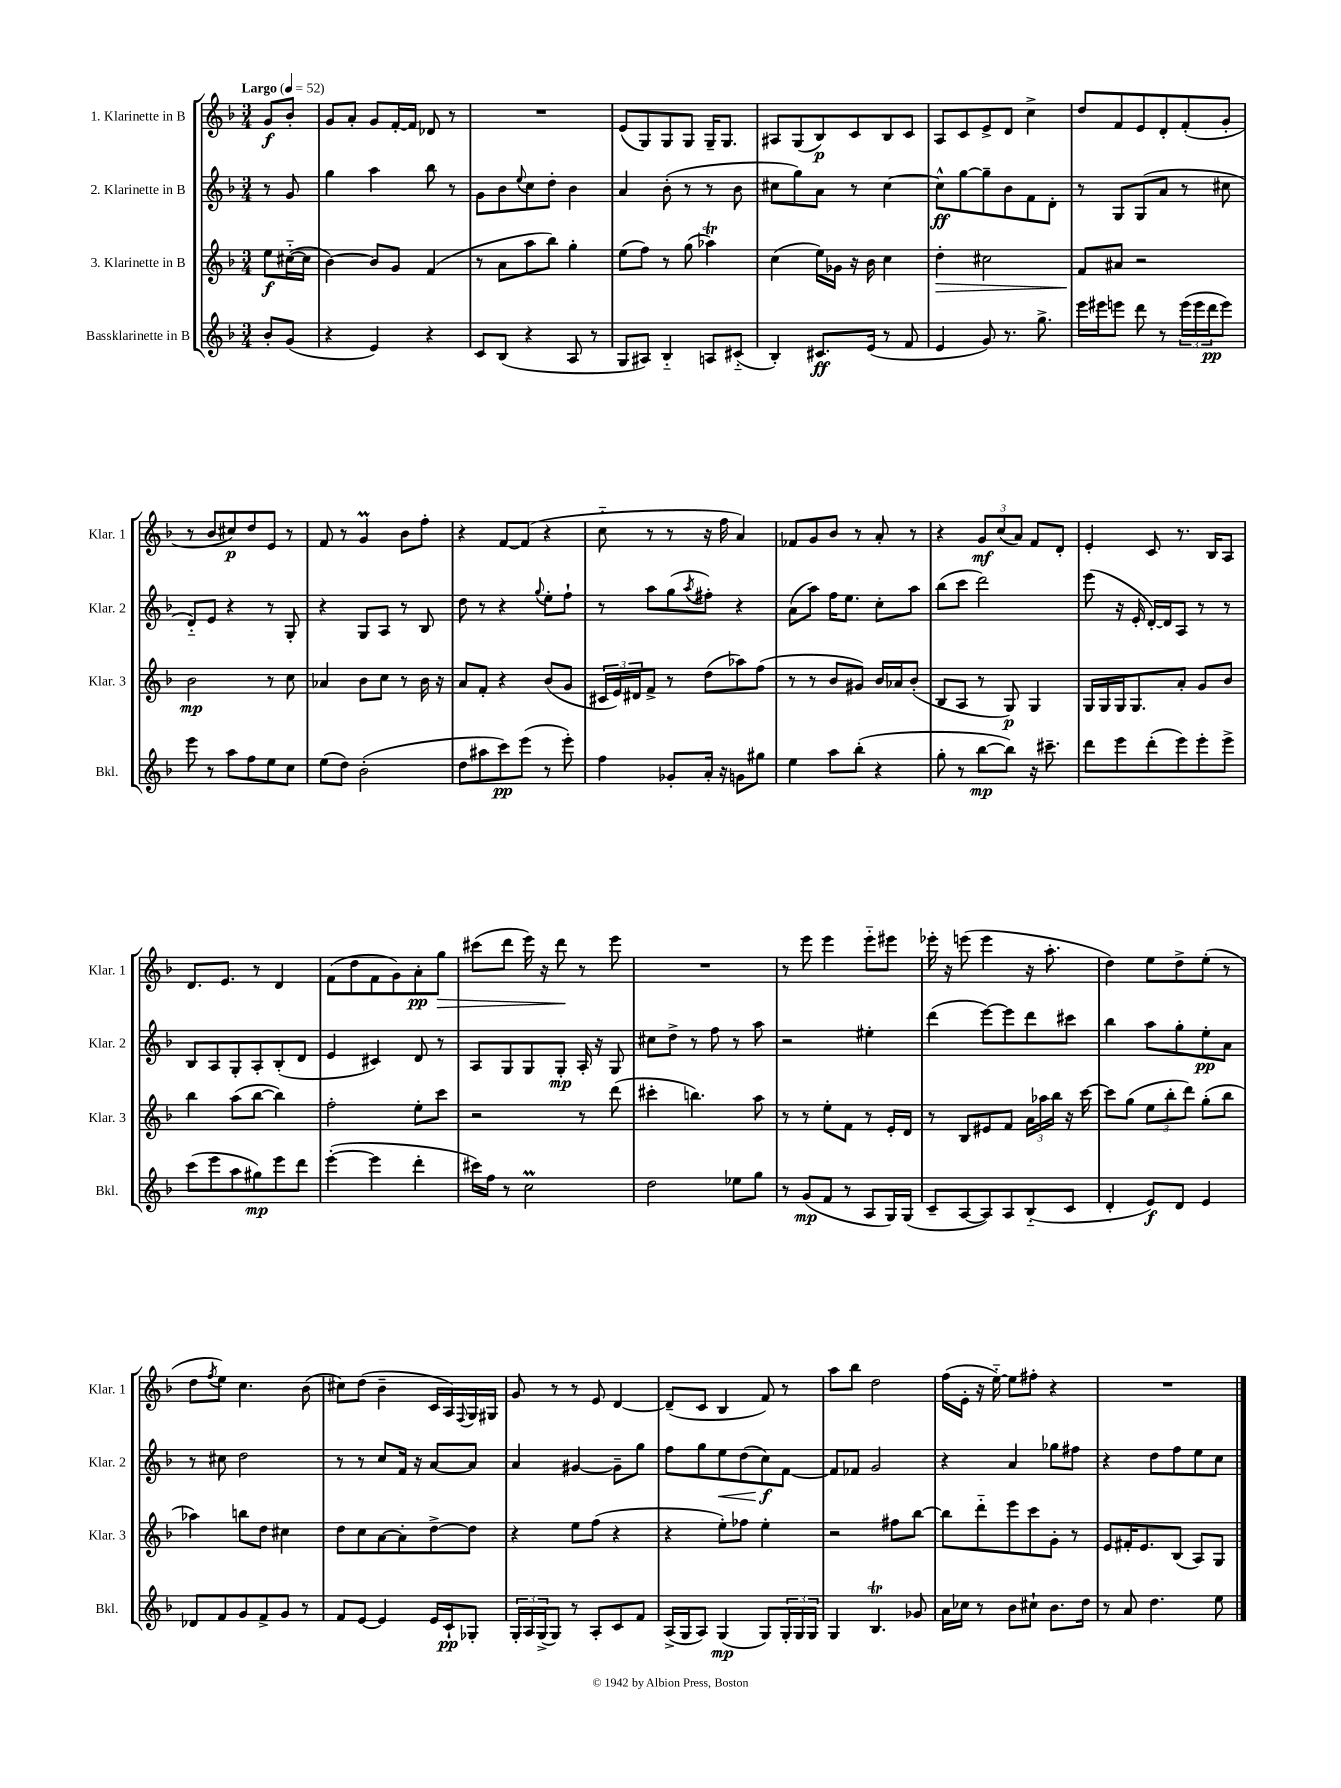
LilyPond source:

<<
\new StaffGroup <<
\new Staff = "s0" \with { instrumentName = "1. Klarinette in B" shortInstrumentName = "Klar. 1" } {
    \clef treble \key f \major \numericTimeSignature \time 3/4 \partial 4 \tempo "Largo" 4 = 52
    g'8\f bes'8-. |
    g'8 a'8-. g'8 f'16~-. f'16 des'8 r8 |
    R2. |
    e'8( g8) g8 g8 g16-- g8. |
    ais8 g8( bes8\p) c'8 bes8 c'8 |
    a8 c'8 e'8-> d'8 c''4-> |
    d''8 f'8 e'8 d'8-. f'8-.( g'8-. |
    r8 bes'8 cis''8\p) d''8 e'8 r8 |
    f'8 r8 g'4\prall bes'8 f''8-. |
    r4 f'8~ f'8( r4 |
    c''8-_ r8 r8 r16 f''16 a'4) |
    fes'8 g'8 bes'8 r8 a'8-. r8 |
    r4 \tuplet 3/2 { g'8\mf c''8( a'8) } f'8 d'8-. |
    e'4-. c'8 r8. bes16 a8 |
    d'8. e'8. r8 d'4 |
    f'8( d''8 f'8 g'8) a'8-.\pp g''8\> |
    cis'''8( d'''8 e'''16) r16 d'''8\! r8 e'''8 |
    R2. |
    r8 e'''8 e'''4 e'''8-_ eis'''8 |
    ees'''16-. r16 e'''8( e'''4 r16 a''8.-. |
    d''4) e''8 d''8-> e''8-.( r8 |
    d''8 \acciaccatura { f''8 } e''8) c''4. bes'8( |
    cis''8) d''8( bes'4-- c'16 a16) \appoggiatura { f8 } g16 gis16 |
    g'8 r8 r8 e'8 d'4~ |
    d'8--( c'8 bes4 f'8) r8 |
    a''8 bes''8 d''2 |
    f''16( e'16-. r16 e''16~-_) e''8 fis''8-. r4 |
    R2. \bar "|." |
}
\new Staff = "s1" \with { instrumentName = "2. Klarinette in B" shortInstrumentName = "Klar. 2" } {
    \clef treble \key f \major \numericTimeSignature \time 3/4 \partial 4
    r8 g'8 |
    g''4 a''4 bes''8 r8 |
    g'8 bes'8 \appoggiatura { e''8 } c''8 d''8-. bes'4 |
    a'4 bes'8-.( r8 r8 bes'8 |
    cis''8 g''8) a'8 r8 cis''4~ |
    cis''8-^\ff g''8~ g''8-- bes'8 f'8 d'8-. |
    r8 g8 g8( a'8 r8 cis''8 |
    d'8-_) e'8 r4 r8 g8-. |
    r4 g8 a8 r8 bes8 |
    d''8 r8 r4 \appoggiatura { g''8 } e''8-. f''8-! |
    r8 a''8 g''8( \acciaccatura { a''8 } fis''8-.) r4 |
    a'8( a''8) f''16 e''8. c''8-. a''8 |
    bes''8( c'''8 d'''2) |
    e'''8( r16 e'16-. d'16~-.) d'16 a8 r8 r8 |
    bes8 a8 g8-. a8-. bes8-.( d'8 |
    e'4 cis'4) d'8 r8 |
    a8 g8 g8 g8-.\mp a16-. r16 g8 |
    cis''8 d''8-> r8 f''8 r8 a''8 |
    r2 eis''4-. |
    d'''4( e'''8~) e'''8 d'''8 cis'''8 |
    bes''4 a''8 g''8-. e''8-.\pp a'8 |
    r8 cis''8 d''2 |
    r8 r8 c''8 f'16 r16 a'8~ a'8 |
    a'4 gis'4~ gis'8-- g''8 |
    f''8 g''8 e''8\< d''8( c''8\f\!) f'8~ |
    f'8 fes'8 g'2 |
    r4 a'4 ges''8 fis''8 |
    r4 d''8 f''8 e''8 c''8 \bar "|." |
}
\new Staff = "s2" \with { instrumentName = "3. Klarinette in B" shortInstrumentName = "Klar. 3" } {
    \clef treble \key f \major \numericTimeSignature \time 3/4 \partial 4
    e''8\f cis''16~-_( cis''16 |
    bes'4~) bes'8 g'8 f'4( |
    r8 a'8 a''8 bes''8) g''4-. |
    e''8( f''8) r8 g''8( aes''4\trill) |
    c''4( e''16) ges'16 r16 bes'16 c''4 |
    d''4-.\> cis''2 |
    f'8\! ais'8 r2 |
    bes'2\mp r8 c''8 |
    aes'4 bes'8 c''8 r8 bes'16 r16 |
    a'8 f'8-. r4 bes'8( g'8 |
    \tuplet 3/2 { cis'16 e'16) dis'16 } f'8-> r8 d''8( aes''8) f''8( |
    r8 r8 bes'8 gis'8) bes'16 aes'16 bes'8-.( |
    bes8 a8 r8 g8\p) g4 |
    g16 g16 g16 g8. a'8-. g'8 bes'8 |
    bes''4 a''8( bes''8~ bes''4) |
    f''2-. e''8-. c'''8 |
    r2 r8 d'''8( |
    cis'''4-. b''4.) a''8 |
    r8 r8 e''8-. f'8 r8 e'16-. d'16 |
    r8 bes8 eis'8 f'8 \tuplet 3/2 { a'16 aes''16 bes''16 } r16 c'''16~ |
    c'''8 g''8( \tuplet 3/2 { e''8 bes''8-. d'''8) } g''8-.( bes''8 |
    aes''4) b''8 d''8 cis''4 |
    d''8 c''8 a'8~ a'8-. d''8~-> d''8 |
    r4 e''8 f''8( r4 |
    r4 e''8-.) fes''8 e''4-. |
    r2 fis''8 bes''8~ |
    bes''8 d'''8-_ e'''8 c'''8 g'8-. r8 |
    e'8 fis'16-. e'8. bes8( a8) g8 \bar "|." |
}
\new Staff = "s3" \with { instrumentName = "Bassklarinette in B" shortInstrumentName = "Bkl." } {
    \clef treble \key f \major \numericTimeSignature \time 3/4 \partial 4
    bes'8-. g'8( |
    r4 e'4) r4 |
    c'8 bes8( r4 a8 r8 |
    g8 ais8) bes4-_ a8 cis'8-_( |
    bes4-.) cis'8.\ff e'16( r8 f'8 |
    e'4 g'8) r8. g''8.-> |
    e'''16 eis'''16 e'''8 d'''8 r8 \tuplet 3/2 { e'''16( e'''16 d'''16\pp } e'''8) |
    e'''8 r8 a''8 f''8 e''8 c''8 |
    e''8( d''8) bes'2-.( |
    d''8 ais''8 c'''8\pp) e'''8( r8 e'''8-.) |
    f''4 ges'8-. a'16-. r16 g'8 gis''8 |
    e''4 a''8 bes''8-.( r4 |
    g''8-. r8 bes''8~\mp bes''8) r16 cis'''8.-- |
    d'''8 e'''8 d'''8-.( e'''8) e'''8-. e'''8-> |
    c'''8( e'''8 a''8 gis''8\mp) e'''8 d'''8 |
    e'''4~-.( e'''4 d'''4-. |
    cis'''16) f''16 r8 c''2\prall |
    d''2 ees''8 g''8 |
    r8 g'8\mp( f'8 r8 a8 g16) g16( |
    c'8-- a8~ a8) a8 bes8-_( c'8 |
    d'4-. e'8\f) d'8 e'4 |
    des'8 f'8 g'8 f'8-> g'8 r8 |
    f'8 e'8~ e'4 e'16 c'16-!\pp ges8-. |
    \tuplet 3/2 { g16-. a16 g16->( } g8) r8 a8-. c'8 f'8 |
    a16->( g16 a8) g4\mp( g8) \tuplet 3/2 { g16-. g16 g16 } |
    g4 bes4.\trill ges'8 |
    a'16 ces''16 r8 bes'8 cis''8-! bes'8. d''16 |
    r8 a'8 d''4. e''8 \bar "|." |
}
>>
>>
\layout { \context { \Score \remove "Bar_number_engraver" } }
